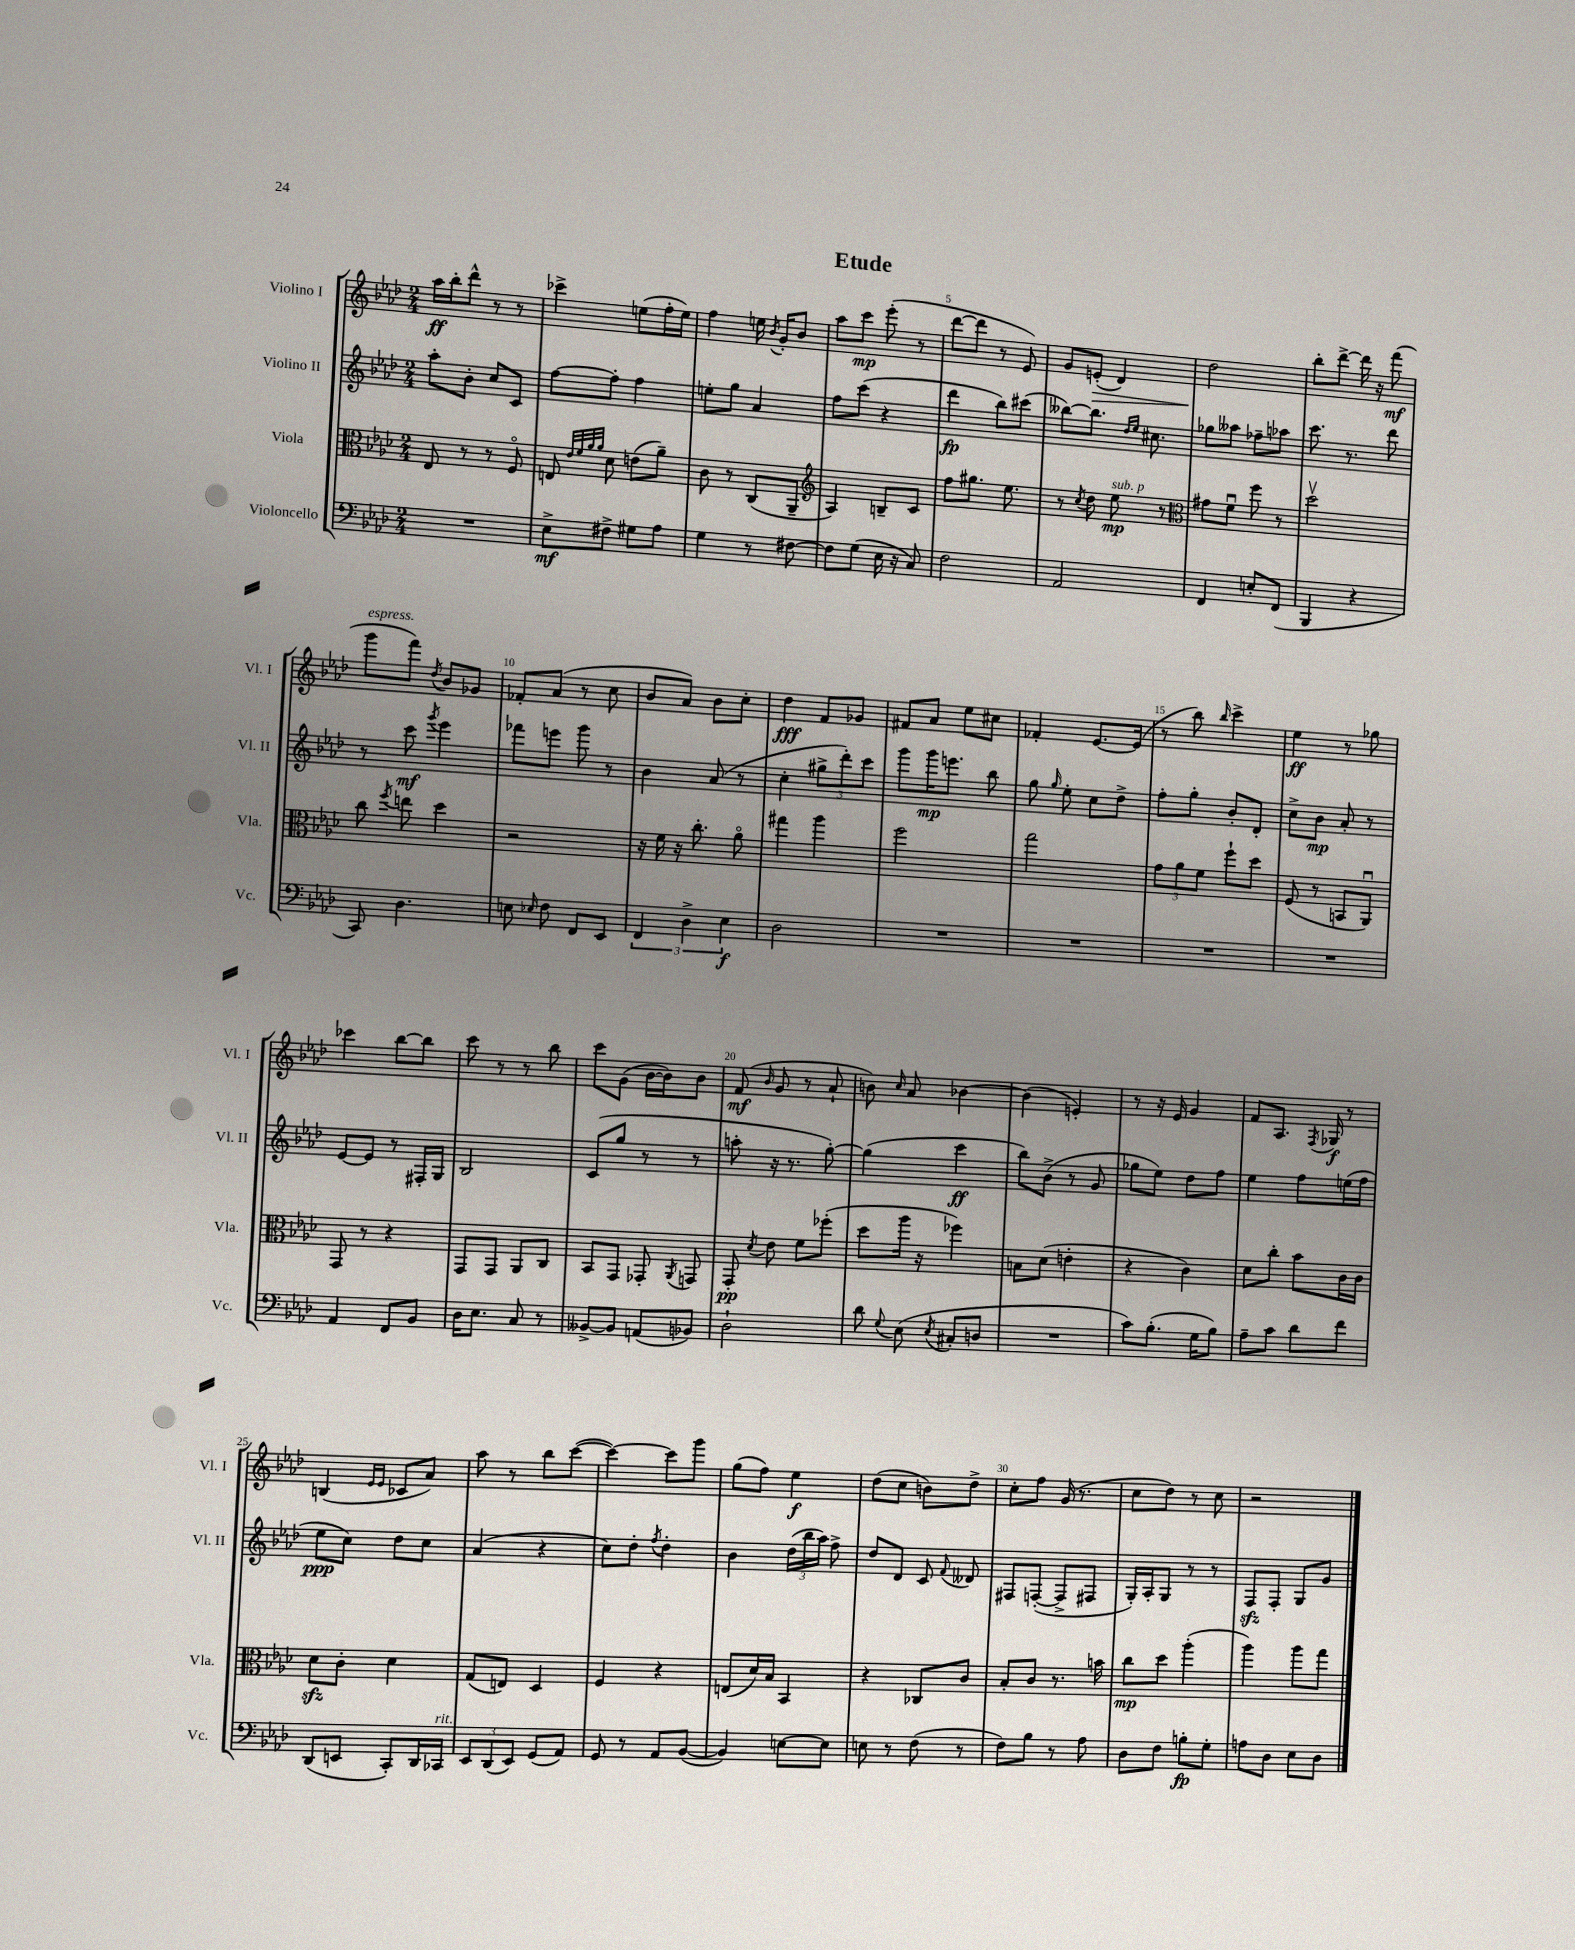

**kern	**kern	**kern	**kern
*staff4	*staff3	*staff2	*staff1
*clefF4	*clefC3	*clefG2	*clefG2
*k[b-e-a-d-]	*k[b-e-a-d-]	*k[b-e-a-d-]	*k[b-e-a-d-]
*M2/4	*M2/4	*M2/4	*M2/4
2r	8E-/	8aa-'\L	16aa-\LL
.	.	.	16bb-'\J
.	8r	8b-'\J	8ddd-^^\J
.	8r	8cc/L	8r
.	8Fo/	8c/J	8r
=	=	=	=
8E-^\L	8E/	[8ff\L	4ccc-^\
.	32qqe-/LLL	.	.
.	32qqf/	.	.
.	32qqa-/	.	.
.	32qqa-/JJJ	.	.
8F#^\J	8d-\	8ff'\]J	.
8G#\L	(8e\L	4ff\	(8ee\L
8A-\J	8a-~\J)	.	16ff'\L
.	.	.	16ee\JJ)
=	=	=	=
4G\	8c\	8ee'\L	4ff\
.	8r	8gg\J	.
8r	(8C/L	4a-/	16ee\
.	.	.	8qb-/
.	.	.	16g'/LK
[8F#\	8AA-~/J	.	8b-/J
=	=	=	=
*	*clefG2	*	*
8F#\]L	4A-/)	8ff\L	8aa-\L
(8G\J	.	(8ccc\J	8ccc\J
16E-\	8B~/L	4r	(8eee-'\
16r	.	.	.
8C/)	8c/J	.	8r
=	=	=	=
2F\	8ff\L	4ddd-\	[8ddd-\L
.	8.gg#\J	.	8ddd-\]J
.	.	8bb-\L)	8r
.	8.ee-\	.	.
.	.	(8ccc#\J	8e-/)
=	=	=	=
2AA-/	8r	[8bb--\L)	8g/L
.	8qcc/	.	.
.	8dd-\	8.bb--\]J	(8e'/J
.	8ee-\	.	4d-/)
.	.	16qqdd-/LL	.
.	.	16qqee-/JJ	.
.	.	8.cc#\	.
.	8r	.	.
=	=	=	=
*	*clefC3	*	*
4FF/	8g#\L	8gg-\L	2dd-\
.	8fu\J	8aa--\J	.
8E'/L	8ff\	8ff-~\L	.
(8FF/J	8r	8aa-\J	.
=	=	=	=
4BBB-/	2dd-v\	8.ccc\	8bb-'\L
.	.	.	[8ddd-^\J
.	.	8.r	.
4r	.	.	16ddd-\]
.	.	.	16r
.	.	8ddd-\	(8fff\
=	=	=	=
8CC/)	8cc\	8r	8ggg\L
.	8qff/	.	.
4.D-\	8ee\	8ccc\	8fff\J)
.	.	8qggg/	8qdd-/
.	4dd-\	4eee-\	8b-/L
.	.	.	8g-/J
=	=	=	=
8E\	2r	8fff-\L	8f-'/L
16qqE-/	.	.	.
8F\	.	8eee\J	(8a-/J
8FF/L	.	8ggg\	8r
8EE-/J	.	8r	8cc\
=	=	=	=
6FF/	16r	4b-\	8b-/L
.	16f\	.	.
.	16r	.	8a-/J)
6D-^\	.	.	.
.	8.cc'\	.	.
.	.	(8a-/	8b-\L
6E-\	.	.	.
.	8a-o\	8r	8cc'\J
=	=	=	=
2D-\	4gg#\	4cc'\	4dd-\
.	4aa-\	12gg#^\L	8f/L
.	.	12ddd-'\)	.
.	.	.	8g-/J
.	.	12ccc\J	.
=	=	=	=
2r	2ff\	8ggg\L	8f#/L
.	.	16ggg\K	8a-/J
.	.	8.eee\J	.
.	.	.	8ee-\L
.	.	8bb-\	8cc#\J
=	=	=	=
2r	2gg\	8gg\	4f-'/
.	.	16qqgg/	.
.	.	8ee-'\	.
.	.	8cc\L	[8.e-/L
.	.	8dd-^\J	.
.	.	.	(16e-/]Jk
=	=	=	=
2r	12g\L	8ff'\L	8r
.	12a-\	.	.
.	.	8gg'\J	8bb-\)
.	12f\J	.	.
.	.	.	16qqbb-/
.	8ff`\L	8b-'/L	4ccc^\
.	8dd-\J	8d-'/J	.
=	=	=	=
2r	(8F/	8cc^\L	4ee-\
.	8r	8b-\J	.
.	8BB/L	8a-'/	8r
.	8AA-u/J)	8r	8gg-\
=	=	=	=
4AA-/	8GG/	[8e-/L	4ccc-\
.	8r	8e-/]J	.
8FF/L	4r	8r	[8bb-\L
8BB-/J	.	16F#'/LL	8bb-\]J
.	.	16G/JJ	.
=	=	=	=
16D-\LK	8GG/L	2B-/	8ccc\
8.E-\J	.	.	.
.	8GG/J	.	8r
8C/	8AA-/L	.	8r
8r	8C/J	.	8bb-\
=	=	=	=
[8BB--^/L	8BB-/L	(8c/L	8ccc\L
8BB--/]J	8GG/J	8gg/J	(8g\J
(8AA/L	8GG-'/	8r	[16b-\LL
.	.	.	16b-\]J)
.	8qAA-/	.	.
8BB-/J)	8GG/	8r	8b-\J
=	=	=	=
2D-`\	8GG'/	8aa'\	(8f/
.	8qd-/	.	16qqb-/
.	8e-\	16r	8g/
.	.	8.r	.
.	8f\L	.	8r
.	(8ff-'\J	[8gg'\)	8a-`/
=	=	=	=
8d-\	8dd-\L	(4gg\]	8b\)
8qqG/	.	.	16qqcc/
(8E-\	16aa-\Jk	.	8a-/
.	16r	.	.
8qE-/	.	.	.
8C#'/L	4ff-\)	4ccc\	[4b-\
8D/J	.	.	.
=	=	=	=
2r	8B\L	8bb-\L)	(4b-\]
.	(8d-\J	(8b-^\J	.
.	4e'\	8r	4e'/)
.	.	8g/	.
=	=	=	=
8c\L)	4r	8gg-\L	8r
(8.B-'\J	.	8ee-\J)	16r
.	.	.	16e-/
.	4c\)	8dd-\L	4g/
16G\LK	.	.	.
8B-\J)	.	8ff\J	.
=	=	=	=
8A-~\L	8d-\L	4ee-\	8f/L
8c\J	8cc'\J	.	8.A-/J
8d-\L	8b-\L	8ff\L	.
.	.	.	8qF/
.	.	.	16G-/
8f\J	16c\L	(16ee\L	8r
.	16c\JJ	16ff\JJ	.
=	=	=	=
(8DD-/L	8d-\L	8ee-\L	(4B/
8EE/J	8c'\J	8cc\J)	.
.	.	.	16qqe-/LL
.	.	.	16qqe-/JJ
8CC'/L)	4d-\	8dd-\L	8c-/L
16DD-/L	.	8cc\J	8a-/J)
16CC-/JJ	.	.	.
=	=	=	=
12EE-/L	(8G/L	(4a-/	8aa-\
(12DD-/	.	.	.
.	8E/J)	.	8r
12EE-/J)	.	.	.
(8GG/L	4D-/	4r	8bb-\L
8AA-/J)	.	.	([8ccc\J
=	=	=	=
8GG/	4F/	8cc\L)	4ccc\_)
8r	.	8dd-'\J	.
.	.	8qff/	.
8AA-/L	4r	4dd-'\	8ccc\]L
([8BB-/J	.	.	8ggg\J
=	=	=	=
4BB-/])	(8E/L	4b-\	(8gg\L
.	16d-/L)	.	8ff\J)
.	16B-/JJ	.	.
[8E\L	4BB-/	(24dd-\LL	4ee-\
.	.	24bb-\	.
.	.	24aa-\JJ)	.
8E\]J	.	8ff^\	.
=	=	=	=
8E\	4r	8dd-/L	(8dd-\L
8r	.	8d-/J	8cc\J
(8F\	8C-/L	8c/	8b\L)
.	.	8qqf/	.
8r	8c/J	8d--/	8dd-^\J
=	=	=	=
8F\L)	8B-'/L	8F#/L	8cc'\L
8B-\J	8c/J	([8F'/J	8ff\J
8r	8.r	8F^/]L	(16g/
.	.	.	8.r
8A-\	.	8F#/J	.
.	16b\	.	.
=	=	=	=
8D-\L	8cc\L	16G'/LL)	8cc\L
.	.	16A-'/J	.
8F\J	8dd-\J	8G/J	8dd-\J)
8B'\L	(4aa-'\	8r	8r
8G'\J	.	8r	8cc\
=	=	=	=
8A\L	4aa-\)	8F/L	2r
8D-\J	.	8F'/J	.
8E-\L	8aa-\L	8G/L	.
8D-\J	8gg\J	8g/J	.
==	==	==	==
*-	*-	*-	*-
